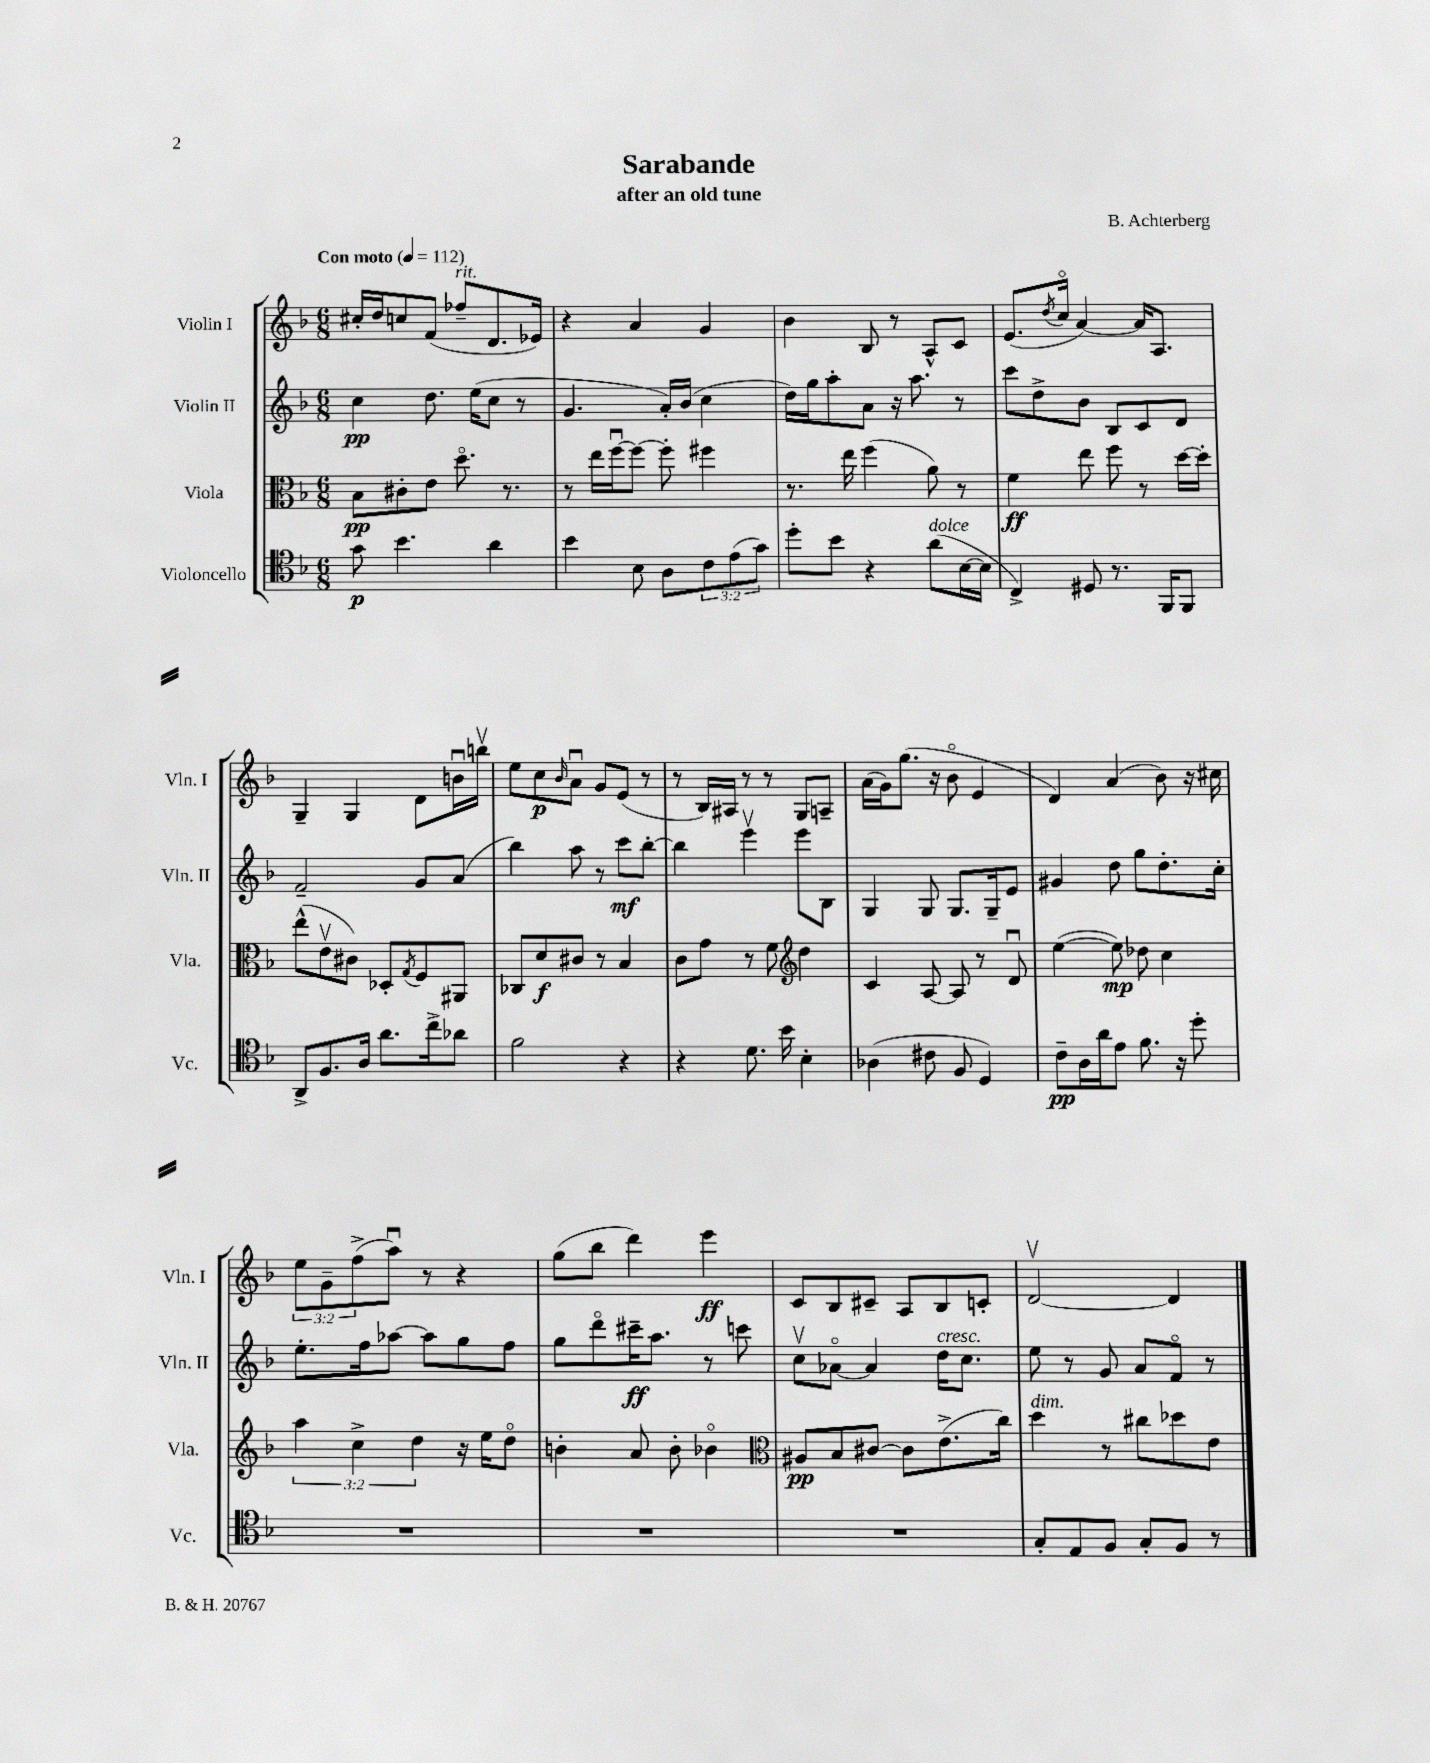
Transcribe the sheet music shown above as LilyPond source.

\header { title = "Sarabande" composer = "B. Achterberg" subtitle = "after an old tune" }
<<
\new StaffGroup <<
\new Staff = "s0" \with { instrumentName = "Violin I" shortInstrumentName = "Vln. I" } {
    \clef treble \key f \major \numericTimeSignature \time 6/8 \override Staff.TupletNumber.text = #tuplet-number::calc-fraction-text \tempo "Con moto" 4 = 112
    cis''16-. d''16 c''8 f'8( fes''8--^\markup { \italic "rit." } d'8. ees'16) |
    r4 a'4 g'4 |
    bes'4 bes8 r8 a8-^ c'8 |
    e'8.( \acciaccatura { d''8 } c''16\flageolet a'4~) a'16 a8. |
    g4-- g4 d'8 b'16\downbow b''16\upbow |
    e''8 c''8\p \grace { bes'16 } a'8\downbow g'8 e'8( r8 |
    r8 bes16) ais16 r8 r8 g8 a8-- |
    a'16( g'16) g''8.( r16 bes'8\flageolet e'4 |
    d'4) a'4( bes'8) r16 cis''16 |
    \tuplet 3/2 { e''8 g'8-- f''8->( } a''8\downbow) r8 r4 |
    g''8( bes''8 d'''4) e'''4\ff |
    c'8 bes8 cis'8-- a8 bes8 c'8-. |
    d'2~\upbow d'4 \bar "|." |
}
\new Staff = "s1" \with { instrumentName = "Violin II" shortInstrumentName = "Vln. II" } {
    \clef treble \key f \major \numericTimeSignature \time 6/8
    c''4\pp d''8. e''16( c''8 r8 |
    g'4. a'16-.) bes'16( c''4 |
    d''16) g''16 a''8-. a'8 r16 a''8. r8 |
    c'''8 d''8-> bes'8 bes8 c'8 d'8 |
    f'2-- g'8 a'8( |
    bes''4) a''8 r8 c'''8\mf bes''8~-. |
    bes''4 e'''4\upbow e'''8 bes8 |
    g4 g8 g8. g16-- e'8 |
    gis'4 d''8 g''8 d''8.-. c''16-. |
    e''8.-. f''16 aes''8~ aes''8 g''8 f''8 |
    g''8 d'''8\flageolet cis'''16--\ff a''8. r8 c'''8 |
    c''8\upbow aes'8~\flageolet aes'4 d''16^\markup { \italic "cresc." } c''8. |
    e''8 r8 g'8 a'8 f'8\flageolet r8 \bar "|." |
}
\new Staff = "s2" \with { instrumentName = "Viola" shortInstrumentName = "Vla." } {
    \clef alto \key f \major \numericTimeSignature \time 6/8 \override Staff.TupletNumber.text = #tuplet-number::calc-fraction-text
    bes8\pp cis'8-. e'8 d''8.\flageolet r8. |
    r8 e''16 f''16~\downbow f''8~ f''8-. fis''4 |
    r8. e''16 f''4( a'8) r8 |
    f'4\ff e''8 f''8 r8 d''16~ d''16-. |
    e''8-^( e'8\upbow cis'8) des8-. \acciaccatura { g8 } f8 ais,8 |
    ces8 d'8\f cis'8 r8 bes4 |
    c'8 g'8 r8 f'8 \clef treble d''4 |
    c'4 a8~ a8 r8 d'8\downbow |
    e''4~( e''8\mp) des''8 c''4 |
    \tuplet 3/2 { a''4 c''4-> d''4 } r16 e''16 d''8\flageolet |
    b'4-. a'8 b'8-. bes'4\flageolet |
    \clef alto ais8\pp bes8 cis'8~ cis'8 e'8.->( c''16) |
    d''4^\markup { \italic "dim." } r8 cis''8 des''8 e'8 \bar "|." |
}
\new Staff = "s3" \with { instrumentName = "Violoncello" shortInstrumentName = "Vc." } {
    \clef tenor \key f \major \numericTimeSignature \time 6/8 \override Staff.TupletNumber.text = #tuplet-number::calc-fraction-text
    g'8\p bes'4. a'4 |
    bes'4 bes8 a8 \tuplet 3/2 { c'8 e'8( g'8) } |
    d''8-. bes'8 r4 a'8^\markup { \italic "dolce" }( bes16~ bes16 |
    c4->) dis8 r8. f,16 f,8 |
    a,8-> f8. a16 a'8. c''16-> aes'8 |
    f'2 r4 |
    r4 d'8. bes'16 bes4-. |
    aes4( cis'8 f8 d4) |
    c'8--\pp a16 a'16 e'8 f'8. r16 d''8-. |
    R2. |
    R2. |
    R2. |
    g8-. e8 f8 g8-. f8 r8 \bar "|." |
}
>>
>>
\layout { \context { \Score \remove "Bar_number_engraver" } }
